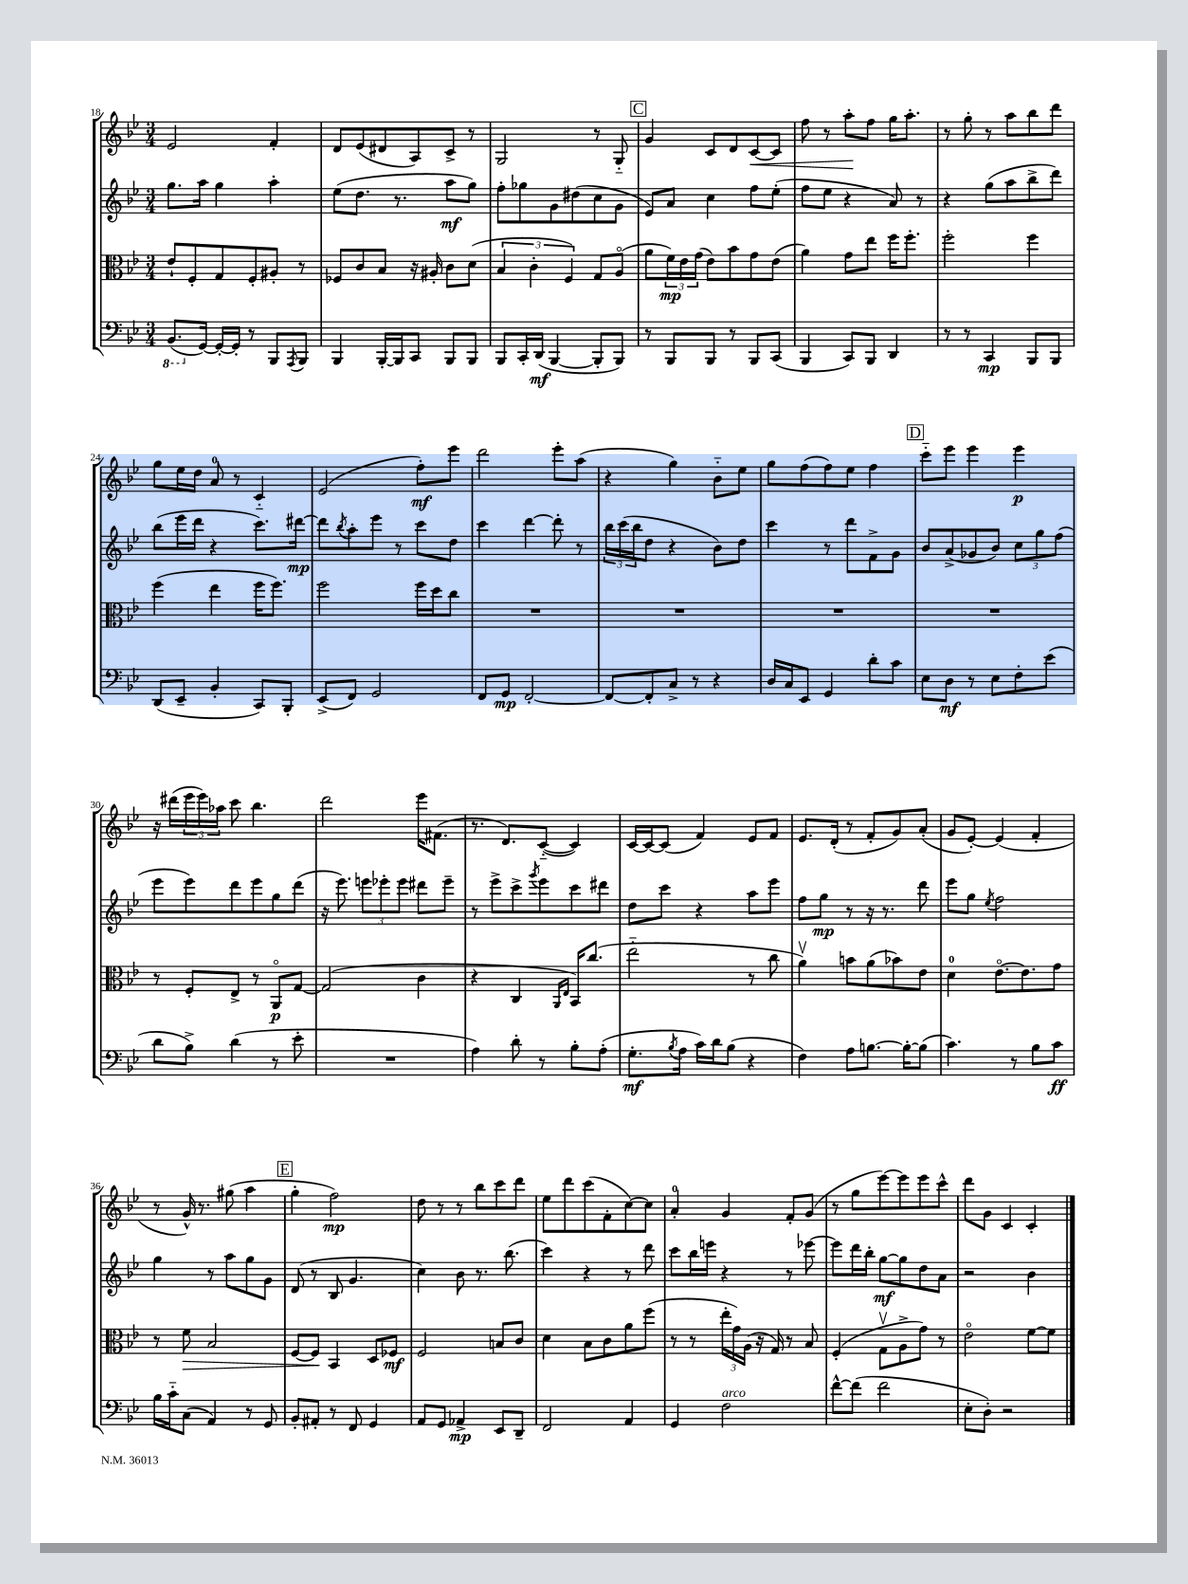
<<
\new StaffGroup <<
\new Staff = "s0" {
    \clef treble \key bes \major \numericTimeSignature \time 3/4
    ees'2 f'4-. |
    d'8 ees'8( dis'8 a8) c'8-> r8 |
    g2 r8 g8-_ |
    \mark \markup { \box "C" } g'4 c'8 d'8 c'8~\< c'8 |
    f''8 r8 a''8-.\! f''8 g''16 a''8.-. |
    r8 g''8-. r8 a''8 bes''8 d'''8 |
    g''8 ees''16 d''16 a'8-0 r8 c'4-_ |
    ees'2( f''8-.\mf) ees'''8 |
    d'''2 ees'''8-. a''8( |
    r4 g''4) bes'8-_ ees''8 |
    g''8 f''8( f''8) ees''8 f''4 |
    \mark \markup { \box "D" } c'''8-_ ees'''8 ees'''4 ees'''4\p |
    r16 dis'''16( \tuplet 3/2 { ees'''16 ees'''16) aes''16 } c'''8 bes''4. |
    d'''2 ees'''16 fis'8.( |
    r8. d'8.) c'8~-_( c'4) |
    c'16~ c'16~ c'8( f'4) ees'8 f'8 |
    ees'8. d'16-.( r8 f'8-. g'8) a'8-.( |
    g'8 ees'8~-.) ees'4( f'4-. |
    r8 g'16-^) r8. gis''8( a''4 |
    \mark \markup { \box "E" } g''4-. f''2\mp) |
    d''8 r8 r8 bes''8 c'''8 d'''8 |
    ees''8 d'''8 c'''8( f'8-. c''8~) c''8 |
    a'4-0-. g'4 f'8-. g'8( |
    r8 g''8 ees'''8~) ees'''8 ees'''8 c'''8-^ |
    d'''8 g'8 c'4 c'4-. \bar "|." |
}
\new Staff = "s1" {
    \clef treble \key bes \major \numericTimeSignature \time 3/4
    g''8. a''16 g''4 a''4-. |
    ees''8( d''8. r8. a''8\mf g''8) |
    f''8-. ges''8 g'8 dis''8( c''8 g'8 |
    \mark \markup { \box "C" } ees'8) a'8 c''4 f''8 ees''8-.( |
    f''8 ees''8 r4 a'8) r8 |
    r4 g''8( a''8 bes''8-> d'''8) |
    bes''8( ees'''16 d'''16 r4 c'''8.) dis'''16~\mp |
    dis'''8 \acciaccatura { bes''8 } a''8-. ees'''8 r8 c'''8 d''8 |
    c'''4 d'''4~ d'''8-. r8 |
    \tuplet 3/2 { bes''16 c'''16( bes''16 } d''8 r4 bes'8) d''8 |
    c'''4 r8 d'''8 f'8-> g'8 |
    \mark \markup { \box "D" } bes'8 a'8->( ges'8 bes'8) \tuplet 3/2 { c''8 g''8 f''8( } |
    ees'''8 ees'''8) d'''8 ees'''8 g''8 d'''8( |
    r16 ees'''8.) \tuplet 3/2 { e'''8 ees'''8-. ees'''8 } dis'''8 ees'''8-- |
    r8 ees'''8-> c'''8-> \acciaccatura { g'''8 } ees'''8 c'''8 dis'''8 |
    d''8 c'''8 r4 a''8 ees'''8 |
    f''8 g''8\mp r8 r16 r8. d'''8 |
    ees'''8 g''8 \acciaccatura { ees''8 } f''2 |
    g''4 r8 a''8 g''8 g'8 |
    \mark \markup { \box "E" } d'8( r8 bes8 g'4. |
    c''4) bes'8 r8. bes''8.( |
    c'''4) r4 r8 d'''8 |
    c'''8 bes''16 e'''16 r4 r8 ees'''8~ |
    ees'''8 d'''16 bes''16-. g''8~\mf g''8 d''8 a'8 |
    r2 bes'4 \bar "|." |
}
\new Staff = "s2" {
    \clef alto \key bes \major \numericTimeSignature \time 3/4
    ees'8-! f8-. g8 f8-. ais8-. r8 |
    fes8 c'8 bes8 r16 ais16-. c'8 d'8( |
    \tuplet 3/2 { bes4 c'4-. f4) } g8 a8\flageolet( |
    \mark \markup { \box "C" } a'8 \tuplet 3/2 { f'16\mp) ees'16 g'16( } ees'8) bes'8 g'8 ees'8( |
    a'4) g'8 ees''8 f''16 f''8.-. |
    f''2-. f''4 |
    f''4( ees''4 f''16 f''8.) |
    f''2 f''16 d''16 c''8 |
    R2. |
    R2. |
    R2. |
    \mark \markup { \box "D" } R2. |
    r8 f8-. ees8-> r8 a,8\flageolet\p g8~ |
    g2( c'4 |
    r4 c4 \grace { a,16 ees16 } bes,16) c''8.( |
    ees''2-_ r8 c''8 |
    a'4\upbow) b'8 a'8( bes'8) ees'8 |
    d'4-0 ees'8.~\flageolet ees'8. g'8 |
    r8 f'8\> bes2 |
    \mark \markup { \box "E" } f8~ f8\! bes,4 d8 fes8\mf |
    f2 b8 c'8 |
    d'4 bes8 c'8 a'8 f''8( |
    r8 r8 \tuplet 3/2 { ees''16-. g'16) a16( } r16 g16) r8 bes8 |
    f4-.( g8\upbow a8-> g'8) r8 |
    ees'2\flageolet f'8~ f'8 \bar "|." |
}
\new Staff = "s3" {
    \clef bass \key bes \major \numericTimeSignature \time 3/4
    \ottava #-1 bes,,8.( \ottava #0 g,16~) g,16~-. g,16-. r8 bes,,8 \acciaccatura { a,,8 } bes,,8 |
    bes,,4 bes,,16~-. bes,,16 c,8 bes,,8 bes,,8 |
    bes,,8 c,16-. d,16\mf( bes,,4~ bes,,8-. bes,,8) |
    \mark \markup { \box "C" } r8 bes,,8 bes,,8 r8 bes,,8 c,8( |
    bes,,4 c,8) bes,,8 d,4 |
    r8 r8 c,4\mp bes,,8 bes,,8 |
    d,8( ees,8-- bes,4-. c,8) bes,,8-. |
    ees,8->( f,8) g,2 |
    f,8 g,8\mp f,2~-. |
    f,8~ f,8-. c8-> r8 r4 |
    d16 c16 ees,8 g,4 d'8-. c'8 |
    \mark \markup { \box "D" } ees8 d8\mf r8 ees8 f8-. ees'8( |
    d'8 bes8->) d'4( r8 ees'8-. |
    R2. |
    a4) d'8-. r8 bes8-. a8-.( |
    g8.-.\mf \acciaccatura { bes8 } a16 c'16) d'16 bes8( r4 |
    f4) a8 b8.~ b16~-. b8( |
    c'4.) r8 bes8 c'8\ff |
    bes16 c'16-_ c8( a,4) r8 g,8 |
    \mark \markup { \box "E" } bes,8-. ais,8-. r8 f,8 g,4 |
    a,8 g,8 aes,4->\mp ees,8 d,8-- |
    f,2 a,4 |
    g,4 f2^\markup { \italic "arco" } |
    f'8~-^ f'8( f'2 |
    ees8-. d8-.) r2 \bar "|." |
}
>>
>>
\layout { \context { \Score currentBarNumber = #18 } }
